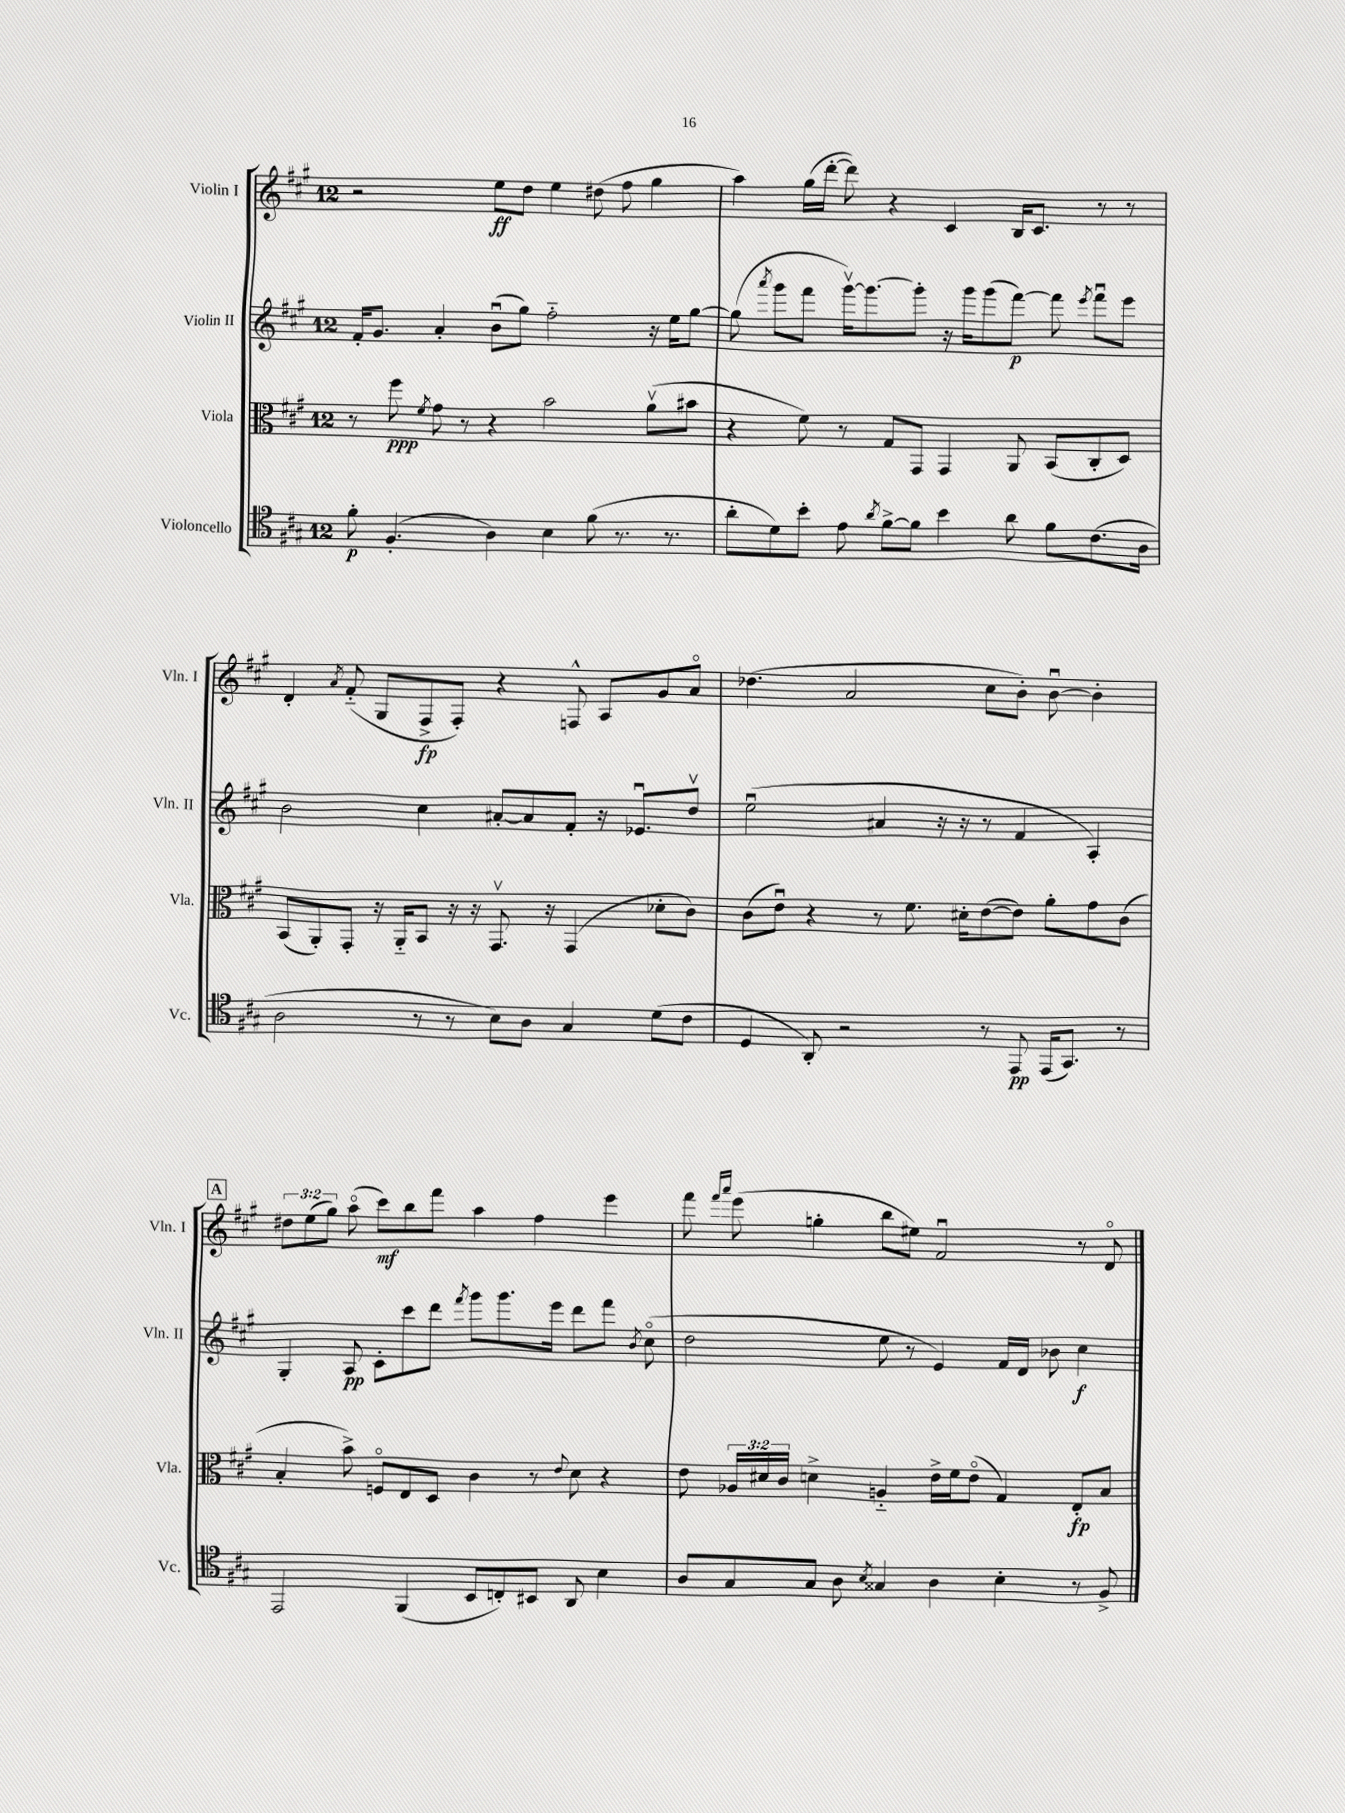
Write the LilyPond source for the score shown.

<<
\new StaffGroup <<
\new Staff = "s0" \with { instrumentName = "Violin I" shortInstrumentName = "Vln. I" } {
    \clef treble \key a \major \once \override Staff.TimeSignature.style = #'single-digit \time 12/8 \override Staff.TupletNumber.text = #tuplet-number::calc-fraction-text
    \autoBeamOff r2 e''8[\ff d''8] e''4 dis''8( fis''8 gis''4 |
    a''4) gis''16[( d'''16]~-. d'''8) r4 cis'4 b16[ cis'8.] r8 r8 |
    d'4-. \acciaccatura { a'8 } fis'8-_( gis8[ fis8->\fp fis8]-.) r4 f8-^ a8[ gis'8 a'8]\flageolet |
    des''4.( a'2 cis''8[ b'8]-.) b'8~\downbow b'4-. |
    \mark \markup { \box "A" } \tuplet 3/2 { dis''8[ e''8( gis''8]) } a''8\flageolet( cis'''8[\mf) b''8 fis'''8] a''4 fis''4 e'''4 |
    fis'''8 \grace { fis'''16[ a'''16] } e'''8( g''4-. b''8[ eis''8]) fis'2\downbow r8 d'8\flageolet \bar "|." |
}
\new Staff = "s1" \with { instrumentName = "Violin II" shortInstrumentName = "Vln. II" } {
    \clef treble \key a \major \once \override Staff.TimeSignature.style = #'single-digit \time 12/8
    \autoBeamOff fis'16[-. gis'8.] a'4-. b'8[\downbow( gis''8]) fis''2-_ r16 e''16[ gis''8]~ |
    gis''8( \acciaccatura { a'''8 } gis'''8[ fis'''8] gis'''16[~\upbow) gis'''8.~ gis'''8]-. r16 gis'''16[ gis'''8( fis'''8]~\p) fis'''8 \acciaccatura { e'''8 } fis'''8[\downbow e'''8] |
    b'2 cis''4 ais'8[~-. ais'8 fis'8]-. r16 ees'8.[\downbow d''8]\upbow |
    e''2\downbow( ais'4 r16 r16 r8 fis'4 a4-.) |
    \mark \markup { \box "A" } gis4-. a8\pp cis'8[-. cis'''8 d'''8] \acciaccatura { fis'''8 } gis'''8[ gis'''8. e'''16] d'''8[ fis'''8] \acciaccatura { b'8 } cis''8\flageolet( |
    d''2 e''8 r8 e'4) fis'16[ d'16] bes'8 cis''4\f \bar "|." |
}
\new Staff = "s2" \with { instrumentName = "Viola" shortInstrumentName = "Vla." } {
    \clef alto \key a \major \once \override Staff.TimeSignature.style = #'single-digit \time 12/8 \override Staff.TupletNumber.text = #tuplet-number::calc-fraction-text
    \autoBeamOff r8 fis''8\ppp \acciaccatura { fis'8 } gis'8 r8 r4 b'2 a'8[\upbow( bis'8] |
    r4 fis'8) r8 gis8[ gis,8] gis,4 a,8 b,8[( cis8-. d8]) |
    b,8[( a,8-.) gis,8]-. r16 a,16[-_ b,8] r16 r16 gis,8.\upbow r16 gis,4( des'8[-. cis'8]) |
    cis'8[( e'8]\downbow) r4 r8 fis'8. dis'16[-. e'8~( e'8]) a'8[-. gis'8 cis'8]( |
    \mark \markup { \box "A" } b4-. b'8->) f8[\flageolet e8 d8] cis'4 r8 \appoggiatura { e'8 } d'8 r4 |
    e'8 \tuplet 3/2 { aes16[ dis'16 cis'16] } d'4-> a4-_ e'16[-> fis'16 e'8]\flageolet( gis4) e8[-.\fp b8] \bar "|." |
}
\new Staff = "s3" \with { instrumentName = "Violoncello" shortInstrumentName = "Vc." } {
    \clef tenor \key a \major \once \override Staff.TimeSignature.style = #'single-digit \time 12/8
    \autoBeamOff fis'8-.\p fis4.-.( a4) b4 fis'8( r8. r8. |
    a'8[-. d'8) b'8]-. e'8 \acciaccatura { a'8 } fis'8[~-> fis'8] b'4 a'8 fis'8[ cis'8.( a16] |
    a2 r8 r8 b8[) a8] gis4 d'8[( cis'8] |
    d4 a,8-.) r2 r8 e,8\pp e,16[( gis,8.]) r8 |
    \mark \markup { \box "A" } e,2 fis,4( b,8[ c8-.) bis,8] a,8 b4 |
    a8[ gis8 gis8] a8 \acciaccatura { b8 } gisis4 a4 b4-. r8 fis8-> \bar "|." |
}
>>
>>
\layout { \context { \Score \remove "Bar_number_engraver" } }
